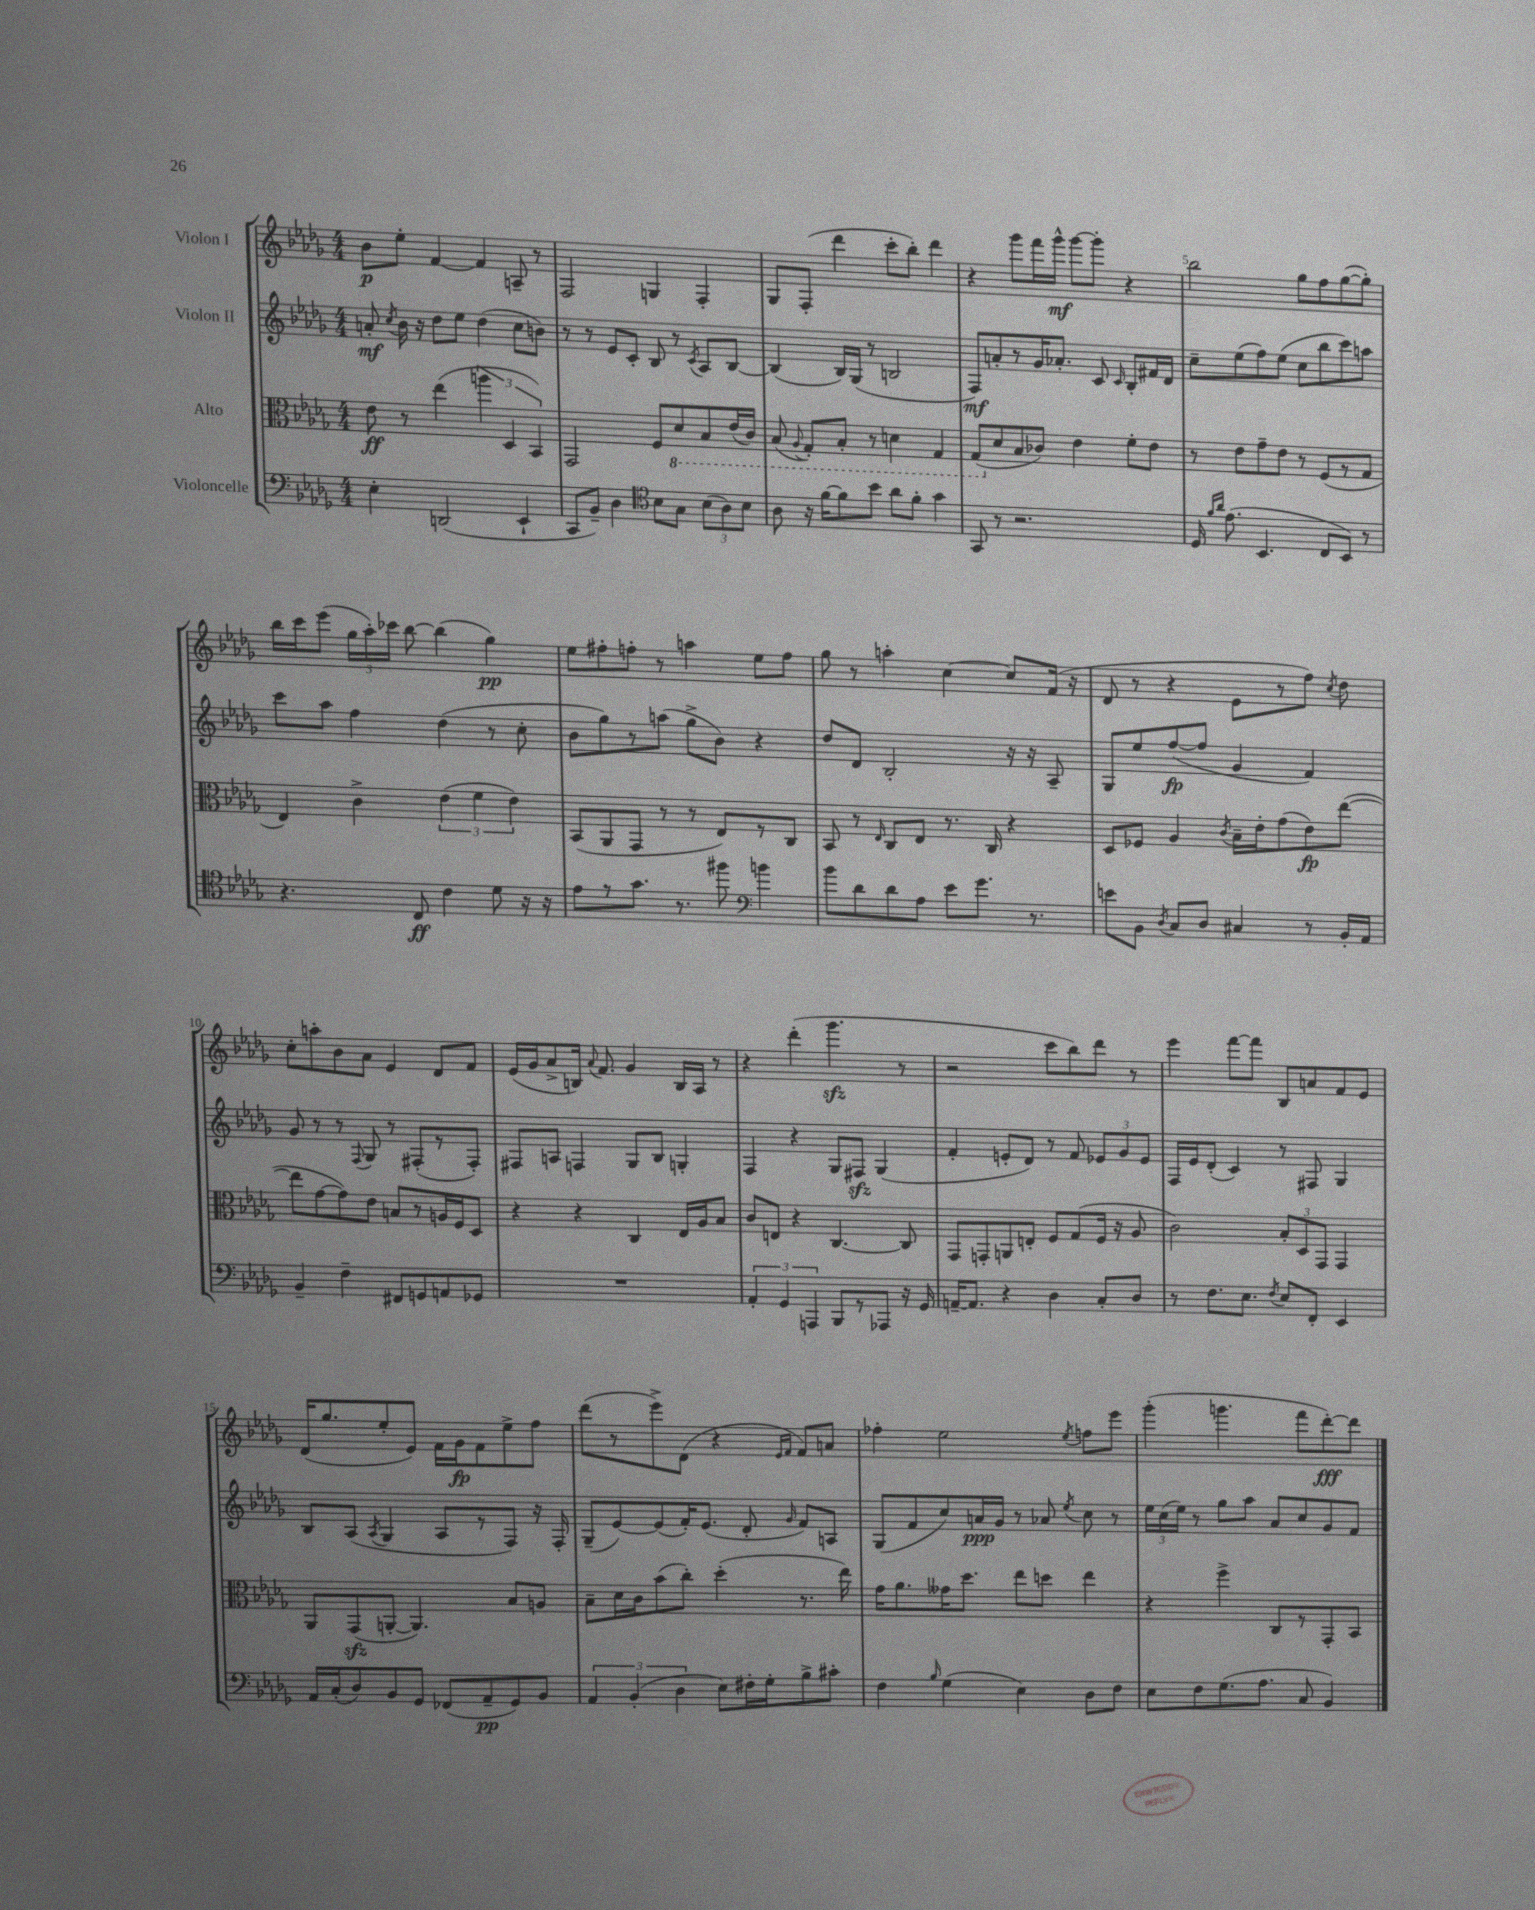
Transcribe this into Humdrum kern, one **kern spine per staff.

**kern	**dynam	**kern	**dynam	**kern	**dynam	**kern	**dynam
*part4	*part4	*part3	*part3	*part2	*part2	*part1	*part1
*staff4	*staff4	*staff3	*staff3	*staff2	*staff2	*staff1	*staff1
*I"Violoncelle	*	*I"Alto	*	*I"Violon II	*	*I"Violon I	*
*clefF4	*	*clefC3	*	*clefG2	*	*clefG2	*
*k[b-e-a-d-g-]	*	*k[b-e-a-d-g-]	*	*k[b-e-a-d-g-]	*	*k[b-e-a-d-g-]	*
*M4/4	*	*M4/4	*	*M4/4	*	*M4/4	*
=1	=1	=1	=1	=1	=1	=1	=1
4E-'\	.	8e-\	ff	8an'/	mf	8b-\L	p
.	.	.	.	8qcc/	.	.	.
.	.	8r	.	16b-\	.	8ee-'\J	.
.	.	.	.	16r	.	.	.
(2DDn/	.	(4ee-\	.	8dd-\L	.	[4f/	.
.	.	.	.	8ee-\J	.	.	.
.	.	6aan\	.	(4dd-\	.	4f/]	.
.	.	6D-/	.	.	.	.	.
4EE-`/	.	.	.	8cc\L	.	8An~/	.
.	.	6BB-/)	.	.	.	.	.
.	.	.	.	8bn\J)	.	8r	.
=2	=2	=2	=2	=2	=2	=2	=2
8CC/L	.	2GG-/	.	8r	.	2F/	.
8BB-~/J)	.	.	.	8r	.	.	.
4D-\	.	.	.	8e-/L	.	.	.
.	.	.	.	8c'/J	.	.	.
*clefC4	*	*	*	*	*	*	*
8B-\L	.	8F/L	.	8B-/	.	4Gn/	.
*	*	*8ba	*	*	*	*	*
8G-\J	.	8D-/	.	8r	.	.	.
.	.	.	.	8qc/	.	.	.
(12B-\L	.	8BB-/	.	8A-/L	.	4F'/	.
12A-\)	.	.	.	.	.	.	.
.	.	(16E-/L	.	[8B-/J	.	.	.
12B-\J	.	.	.	.	.	.	.
.	.	16C/JJ)	.	.	.	.	.
=3	=3	=3	=3	=3	=3	=3	=3
8A-\	.	(8BB-/	.	(4B-/]	.	8G-/L	.
.	.	8qqAA-/	.	.	.	.	.
16r	.	8GG-'/L)	.	.	.	(8F'/J	.
[16f\KL	.	.	.	.	.	.	.
8f\]	.	8BB-'/J	.	16B-/LL)	.	4ddd-\	.
.	.	.	.	(16G-/JJ	.	.	.
8b-\J	.	8r	.	8r	.	.	.
8a-\L	.	4Dn\	.	2Bn/	.	8ccc'\L	.
8f'\J	.	.	.	.	.	8bb-'\J)	.
4g-\	.	4GG-/	.	.	.	4ddd-\	.
=4	=4	=4	=4	=4	=4	=4	=4
8GG-/	.	(8GG-/L	.	8F/L)	mf	4r	.
*	*	*X8ba	*	*	*	*	*
8r	.	8d-/	.	8an'/	.	.	.
2.r	.	8B-/	.	8r	.	8ggg-\L	.
.	.	8c-X/J)	.	16g-/K	.	16fff\L	.
.	.	.	.	8.a-X'/J	.	16ggg-^^\JJ	mf
.	.	4e-\	.	.	.	[8ggg-\L	.
.	.	.	.	8c/	.	8ggg-'\J]	.
.	.	.	.	16qqc/	.	.	.
.	.	8f'\L	.	8B-'/L	.	4r	.
.	.	8e-\J	.	16f#X/L	.	.	.
.	.	.	.	16d-/JJ	.	.	.
=5	=5	=5	=5	=5	=5	=5	=5
16D-/	.	8r	.	8cc~\L	.	2bb-\	.
16qqf/LL	.	.	.	.	.	.	.
16qqa-/JJ	.	.	.	.	.	.	.
(8.e-\	.	.	.	.	.	.	.
.	.	8e-\L	.	(8ee-\	.	.	.
4.BB-/	.	8g-~\	.	8ff\)	.	.	.
.	.	8e-\J	.	(8ee-\J	.	.	.
.	.	8r	.	8cc\L	.	8gg-\L	.
8C/L	.	(8F/L	.	8bb-\	.	8ff\	.
8BB-/J)	.	8r	.	8ccc\)	.	([8gg-\	.
8r	.	8G-/J	.	8aan\J	.	8gg-'\J])	.
!!LO:LB:g=z
=6	=6	=6	=6	=6	=6	=6	=6
4.r	.	4E-/)	.	8ccc\L	.	16bb-\LL	.
.	.	.	.	.	.	16ccc\J	.
.	.	.	.	8aa-\J	.	(8eee-\J	.
.	.	4c^\	.	4ff\	.	24gg-\LL	.
.	.	.	.	.	.	24aa-'\)	.
.	.	.	.	.	.	24ccc-X\JJ	.
8C/	ff	.	.	.	.	[8bb-\	.
4c\	.	(6e-\	.	(4dd-\	.	(4bb-\]	.
.	.	6f\	.	.	.	.	.
8d-\	.	.	.	8r	.	4gg-\)	pp
.	.	6e-\)	.	.	.	.	.
16r	.	.	.	8cc'\	.	.	.
16r	.	.	.	.	.	.	.
=7	=7	=7	=7	=7	=7	=7	=7
8e-\L	.	(8BB-/L	.	8b-\L	.	8ee-\L	.
8r	.	8AA-/	.	8gg-\)	.	8ff#X'\	.
8.g-\J	.	8GG-/J	.	8r	.	8ffn'\J	.
.	.	8r	.	(8aan\J	.	8r	.
8.r	.	.	.	.	.	.	.
.	.	8r	.	8gg-^\L	.	4aan\	.
8ff#X\	.	8E-/L)	.	8b-\J)	.	.	.
*clefF4	*	*	*	*	*	*	*
4bn\	.	8r	.	4r	.	8ee-\L	.
.	.	8C/J	.	.	.	8ff\J	.
=8	=8	=8	=8	=8	=8	=8	=8
8b-\L	.	8BB-/	.	8dd-/L	.	8gg-\	.
8d-\	.	8r	.	8d-/J	.	8r	.
.	.	16qqE-/	.	.	.	.	.
8d-\	.	8C/L	.	2B-'/	.	4aan'\	.
8A-\J	.	8E-/J	.	.	.	.	.
8e-\L	.	8.r	.	.	.	[4cc\	.
8.g-\J	.	.	.	.	.	.	.
.	.	16C/	.	.	.	.	.
.	.	4r	.	16r	.	8cc/L]	.
8.r	.	.	.	16r	.	.	.
.	.	.	.	8A-~/	.	(16f/Jk	.
.	.	.	.	.	.	16r	.
=9	=9	=9	=9	=9	=9	=9	=9
8en\L	.	8D-/L	.	8G-/L	.	8d-/	.
8BB-\J	.	8F-X/J	.	8ee-/	.	8r	.
8qD-/	.	.	.	.	.	.	.
8C/L	.	4A-/	.	([8ff/	fp	4r	.
8D-/J	.	.	.	8ff/J]	.	.	.
.	.	8qc/	.	.	.	.	.
4C#X/	.	16B-~\LL	.	4g-/	.	8e-\L	.
.	.	16e-'\J	.	.	.	.	.
.	.	(8g-\	.	.	.	8r	.
8r	.	8e-\)	fp	4f/)	.	8ff\J)	.
.	.	.	.	.	.	8qcc/	.
16BB-'/LL	.	([8ee-\J	.	.	.	8dd-\	.
16AA-/JJ	.	.	.	.	.	.	.
!!LO:LB:g=z
=10	=10	=10	=10	=10	=10	=10	=10
4BB-~/	.	8ee-\L]	.	8g-/	.	8cc'\L	.
.	.	[8g-\	.	8r	.	8aan'\	.
4F~\	.	8g-\])	.	8r	.	8b-\	.
.	.	.	.	8qqF/	.	.	.
.	.	8e-\J	.	8G-/	.	8a-\J	.
8FF#X/L	.	8Bn/L	.	8r	.	4e-/	.
8GGn/	.	8r	.	(8F#X'/L	.	.	.
8AAn/	.	16An/L	.	8r	.	8d-/L	.
.	.	16F/J	.	.	.	.	.
8GG-X/J	.	8D-/J	.	8F#'/J)	.	8f/J	.
=11	=11	=11	=11	=11	=11	=11	=11
1r	.	4r	.	8F#X/L	.	(16e-/LL	.
.	.	.	.	.	.	16g-/J	.
.	.	.	.	8An/J	.	8a-^/	.
.	.	4r	.	4Fn/	.	16Bn/Jk)	.
.	.	.	.	.	.	8qqa-/	.
.	.	.	.	.	.	8.f/	.
.	.	4C/	.	8G-/L	.	4g-/	.
.	.	.	.	8B-/J	.	.	.
.	.	16E-/LL	.	4Gn'/	.	16B/LL	.
.	.	16A-/J	.	.	.	16A-/JJ	.
.	.	8B-/J	.	.	.	8r	.
=12	=12	=12	=12	=12	=12	=12	=12
6AA-'/	.	8c/L	.	4F/	.	4r	.
.	.	8En/J	.	.	.	.	.
6GG-/	.	.	.	.	.	.	.
.	.	4r	.	4r	.	(4ddd-'\	.
6AAAn/	.	.	.	.	.	.	.
8BBB-/L	.	[4.C/	.	8G-/L	.	4.ggg-zz\	.
8r	.	.	.	8F#Xzz/J	.	.	.
8AAA-X/J	.	.	.	(4G-/	.	.	.
16r	.	8C/]	.	.	.	8r	.
16GG-/	.	.	.	.	.	.	.
=13	=13	=13	=13	=13	=13	=13	=13
[16AAn~/KL	.	8GG-/L	.	4f'/	.	2r	.
8.AA/J]	.	.	.	.	.	.	.
.	.	8GGn'/	.	.	.	.	.
4r	.	8AAn/	.	8en'/L	.	.	.
.	.	8En'/J	.	8d-/J)	.	.	.
4D-\	.	8F/L	.	8r	.	8ccc\L	.
.	.	(8G-/	.	8f/	.	8bb-\)	.
8C'/L	.	16F/Jk	.	12e-X/L	.	8ddd-\J	.
.	.	16r	.	.	.	.	.
.	.	.	.	12g-/	.	.	.
8D-/J	.	8A-/	.	.	.	8r	.
.	.	.	.	12e-/J	.	.	.
=14	=14	=14	=14	=14	=14	=14	=14
8r	.	2c\)	.	16F/LL	.	4eee-\	.
.	.	.	.	16e-/J	.	.	.
8.F\L	.	.	.	(8d-'/J	.	.	.
.	.	.	.	4c/)	.	[8fff\L	.
8.E-\J	.	.	.	.	.	.	.
.	.	.	.	.	.	8fff\J]	.
8qF/	.	.	.	.	.	.	.
8E-/L	.	12B-'/L	.	8r	.	8B-/L	.
.	.	12D-/	.	.	.	.	.
8FF'/J	.	.	.	8F#X/	.	8an/	.
.	.	12GG-/J	.	.	.	.	.
4EE-/	.	4GG-/	.	4G-/	.	8f/	.
.	.	.	.	.	.	8e-/J	.
!!LO:LB:g=z
=15	=15	=15	=15	=15	=15	=15	=15
16AA-/LL	.	8AA-/L	.	8B-/L	.	(16d-/KL	.
(16C'/J	.	.	.	.	.	8.gg-/	.
8D-/)	.	(8GG-zz/	.	(8A-/J	.	.	.
.	.	.	.	8qA-/	.	.	.
8BB-/	.	[8AAn'/J	.	4G-/	.	8ee-'/	.
8GG-/J	.	4.AA/])	.	.	.	8e-/J)	.
(8FF-X/L	.	.	.	8A-/L	.	16f\LL	.
.	.	.	.	.	.	16g-\J	fp
8AA-~/	pp	.	.	8r	.	8f\	.
8GG-/)	.	8B-/L	.	8F/J)	.	8ee-^\	.
8BB-/J	.	8An/J	.	16r	.	8ff\J	.
.	.	.	.	16F'/	.	.	.
=16	=16	=16	=16	=16	=16	=16	=16
6AA-/	.	8B-~\L	.	(8G-~/L	.	(8ddd-\L	.
.	.	16d-\L	.	[8e-/)	.	8r	.
(6BB-'/	.	.	.	.	.	.	.
.	.	16c\J	.	.	.	.	.
.	.	(8b-\	.	(8e-/]	.	8eee-^\)	.
6D-\	.	.	.	.	.	.	.
.	.	8cc'\J)	.	16f'/K)	.	(8d-\J	.
.	.	.	.	(8.e-/J	.	.	.
8E-\L)	.	(4dd-'\	.	.	.	4r	.
16F#X'\L	.	.	.	8d-'/	.	.	.
16G-'\J	.	.	.	.	.	.	.
.	.	.	.	.	.	16qqe-/LL	.
.	.	.	.	16qqg-/	.	16qqf/JJ	.
8B-^\	.	8.r	.	8f/L)	.	8f/L)	.
8c#X'\J	.	.	.	8An/J	.	8an/J	.
.	.	16ee-\)	.	.	.	.	.
=17	=17	=17	=17	=17	=17	=17	=17
4F\	.	16g-\KL	.	(8G-/L	.	4ff-X'\	.
.	.	8.a-\	.	.	.	.	.
.	.	.	.	8f/	.	.	.
16qqB-/	.	.	.	.	.	.	.
(4G-\	.	16g--X\K	.	8cc/)	.	2ee-\	.
.	.	8.dd-\J	.	.	.	.	.
.	.	.	.	16an/L	ppp	.	.
.	.	.	.	16g-/JJ	.	.	.
4E-\)	.	8ee-\L	.	8r	.	.	.
.	.	8ddn\J	.	8a-X/	.	.	.
.	.	.	.	8qee-/	.	8qee-/	.
8D-\L	.	4ee-\	.	8cc\	.	8ffn\L	.
8F\J	.	.	.	8r	.	8eee-\J	.
=18	=18	=18	=18	=18	=18	=18	=18
8E-\L	.	4r	.	24ee-\LL	.	(4ggg-'\	.
.	.	.	.	(24cc\	.	.	.
.	.	.	.	24ee-\JJ)	.	.	.
8F\	.	.	.	8r	.	.	.
(8.G-\	.	4ff^\	.	8gg-\L	.	4.gggn\	.
.	.	.	.	8aa-\J	.	.	.
8.A-\J	.	.	.	.	.	.	.
.	.	8C/L	.	8a-/L	.	.	.
8C/	.	8r	.	8cc/	.	8fff\L	.
4BB-/)	.	8GG-'/	.	8g-/	.	[8ddd-'\)	fff
.	.	8BB-/J	.	8f/J	.	8ddd-\J]	.
==	==	==	==	==	==	==	==
*-	*-	*-	*-	*-	*-	*-	*-
